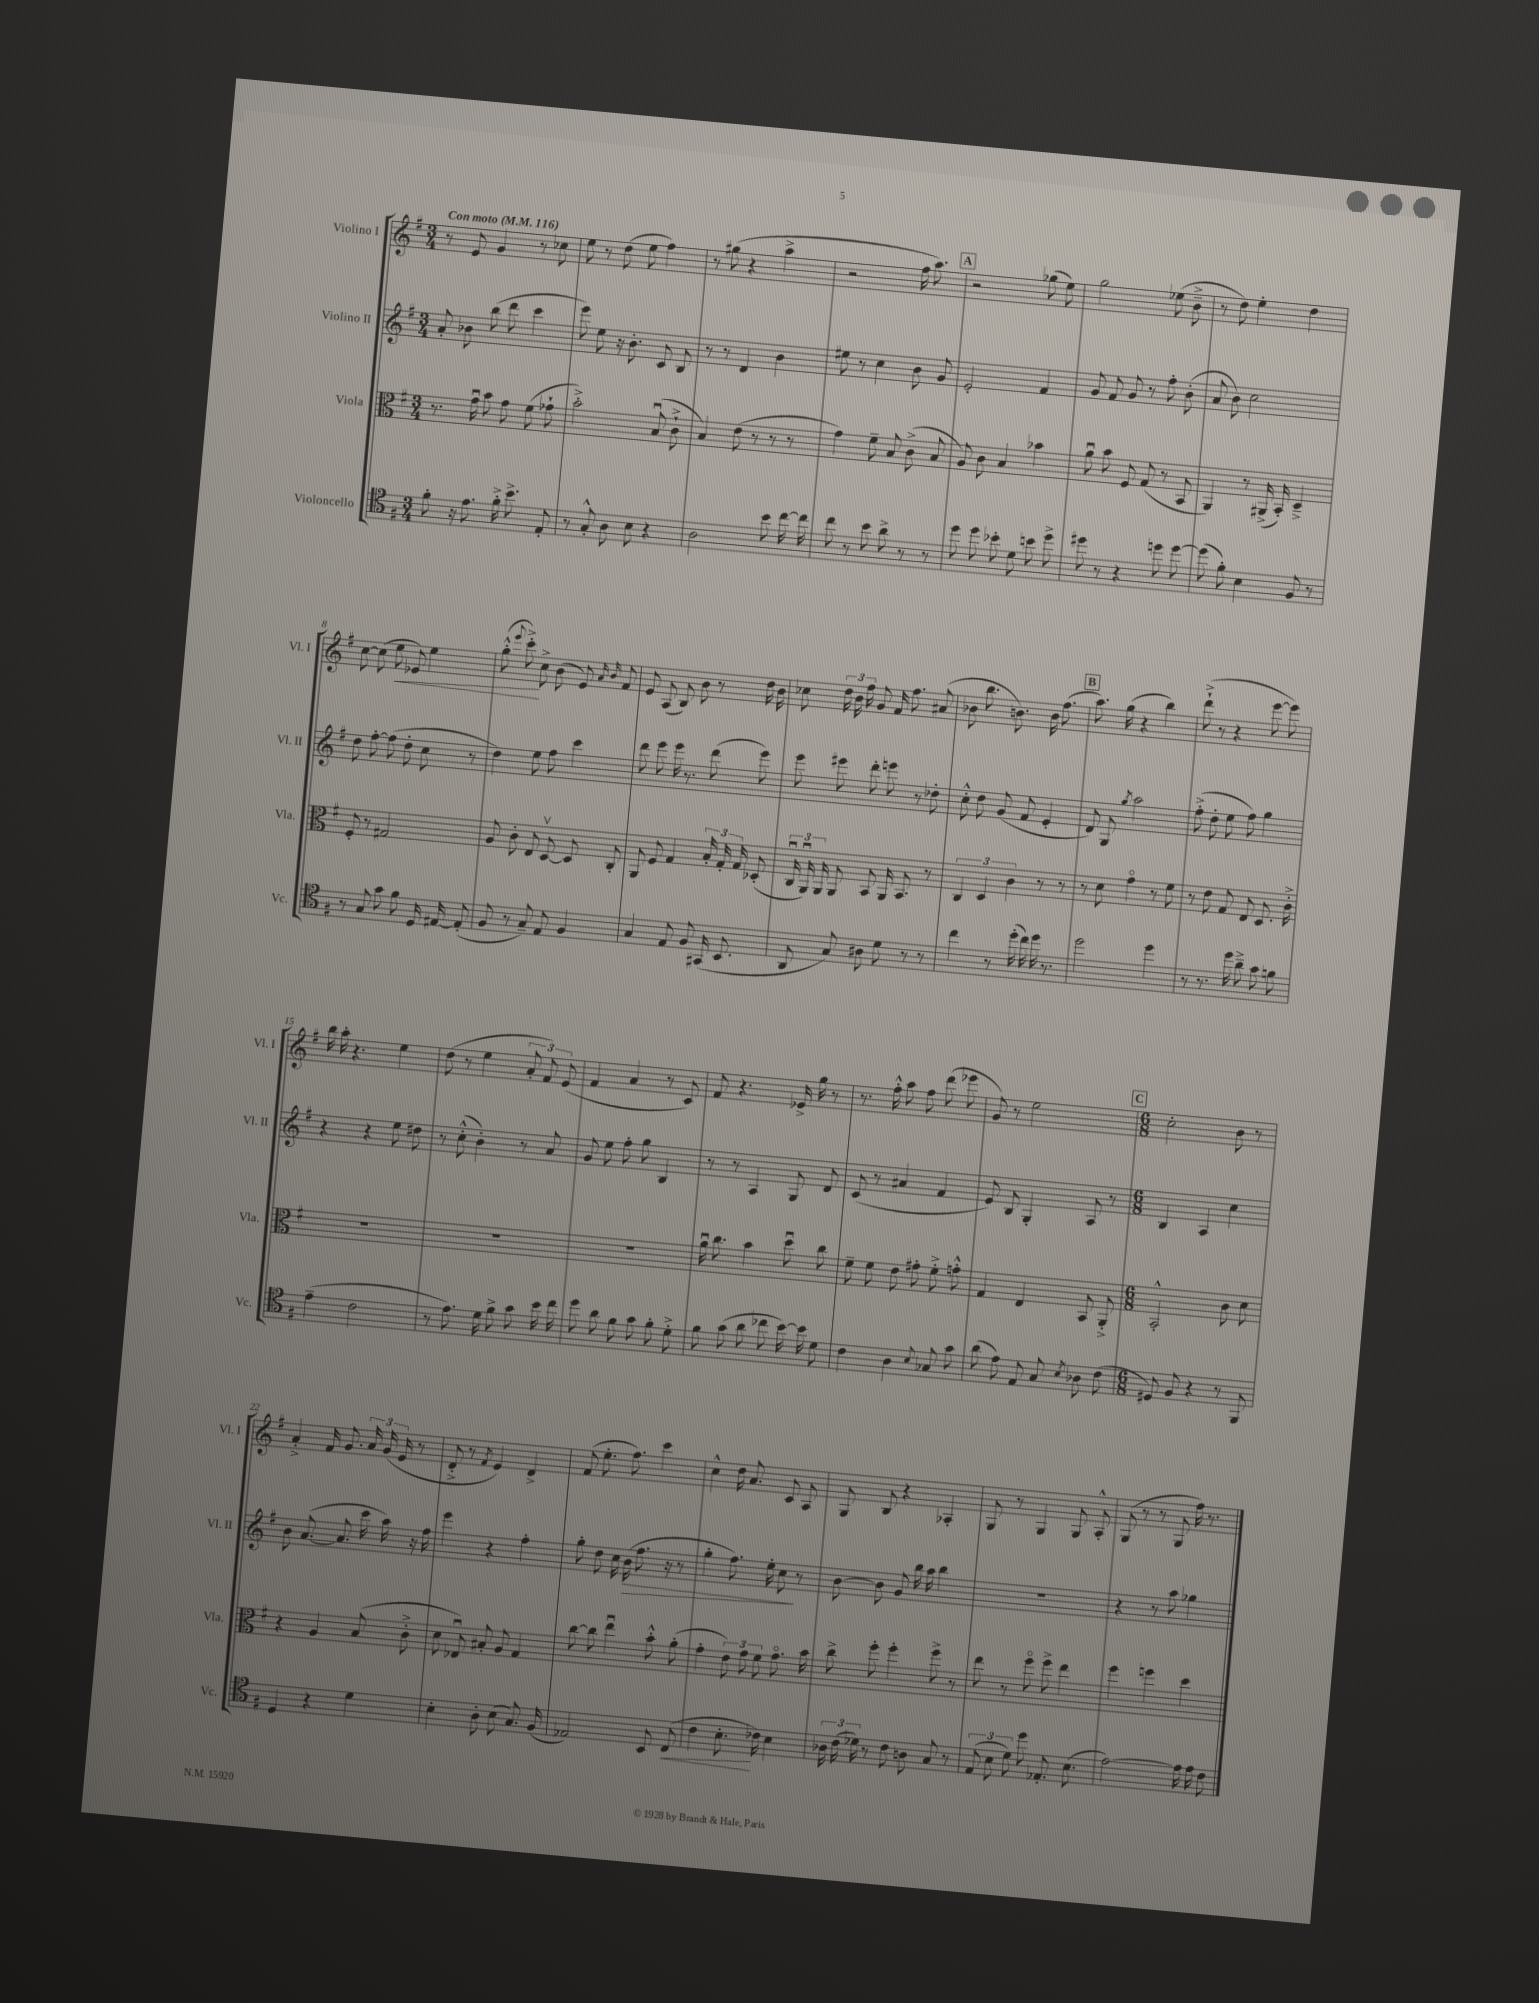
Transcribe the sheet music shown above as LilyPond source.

<<
\new StaffGroup <<
\new Staff = "s0" \with { instrumentName = "Violino I" shortInstrumentName = "Vl. I" } {
    \clef treble \key g \major \numericTimeSignature \time 3/4 \tempo "Con moto" 4 = 116
    \autoBeamOff r8 e'8 g'4 r8 ces''8 |
    e''8 r8 d''8( e''8 fis''4) |
    r8 gis''8( r4 a''4-> |
    r2 fis''16 a''8.) |
    \mark \markup { \box "A" } r2 ges''8( e''8) |
    g''2 ees''8( b'8---> |
    r8 d''8) e''4-. d''4 |
    c''8~ c''8( e''8\< ees'8) e''4 |
    g''8-.-^( \appoggiatura { e'''8 } c'''8-.->\!) c''8-> b'8( e'8) \grace { a'16 b'16 } fis'8 |
    e'8 a8( b8) b'8 r8 d''16 b'16 |
    ces''8 \tuplet 3/2 { d''16 b'16 fis''16 } g'8 fis'16 fis''8. ais'8( |
    bes'8 b''8. b'8.) b'16 fis''8.( |
    \mark \markup { \box "B" } a''8.) g''16( r4 b''4) |
    d'''8-!->( r8 r4 e'''8~ e'''8) |
    b''16 a''16-. r4. e''4 |
    d''8( r8 e''4 \tuplet 3/2 { a'8-. fis'8) e'8( } |
    fis'4 a'4 r8 c'8) |
    fis'8 r4. ees'16-> g''16 r8 |
    r8. fis''16-.-^ a''8 fis''8 d'''8( ees'''8 |
    g'8) r8 e''2 |
    \mark \markup { \box "C" } \numericTimeSignature \time 6/8 c''2-. b'8 r8 |
    a'4-.-> fis'16 g'8. \tuplet 3/2 { a'16 g'16( e'16 } r8 |
    d'8-.-> r8 \acciaccatura { fis'8 } e'4) d'4-> |
    fis'8( e''8.-. fis''8.) c'''4 |
    c''4-^ d''16 a'8. c'8 a8 |
    g8 b8 r4 aes4-. |
    g8 r8 g4 g8 a8-.-^ |
    g8( r8 r8 g8 fis''16) r8. \bar "|." |
}
\new Staff = "s1" \with { instrumentName = "Violino II" shortInstrumentName = "Vl. II" } {
    \clef treble \key g \major \numericTimeSignature \time 3/4
    \autoBeamOff a'8-. bes'8 b''8( d'''8 c'''4 |
    e'''8) e''8 r16 b'8.-. c'8 b8 |
    r8 r8 d'4 b'4 |
    eis''8 r8 c''4 b'8 g'8 |
    \mark \markup { \box "A" } e'2-. fis'4 |
    g'8 fis'8 g'8 r8 fis''8-. b'8-.( |
    a'8 b'8) c''2 |
    d''8 fis''8~-. fis''8( d''8-. c''8 r8 |
    d''4) e''8 fis''8 c'''4 |
    d'''8 e'''8 e'''16 r8. d'''8( e'''8) |
    e'''8 eis'''8 d'''8-. e'''8 r8 des''8-. |
    c''8-.-^ d''8 g'8( fis'8 e'4-. |
    \mark \markup { \box "B" } d'8) g8 \acciaccatura { g''8 } a''2 |
    fis''8-.->( d''8-. e''8 fis''8) g''4 |
    r4 r4 e''8 dis''8 |
    r8 c''8-.-^( b'4-.) r8 a'8 |
    g'8 e''8 fis''8-. g''8 b4 |
    r8 r8 a4 g8 d'8 |
    c'8( r8 ais'4 fis'4 |
    e'8) b8 g4-. a8 r8 |
    \mark \markup { \box "C" } \numericTimeSignature \time 6/8 b4 a4 c''4 |
    b'8 a'8.~( a'8. c'''16 a''16) r16 fis''16 |
    e'''4 r4 fis''4-. |
    g''8-. d''8 c''16 b'16\>( fis''8. r16 r8 |
    g''4-. fis''8.) e''16-. c''8\! r8 |
    b'8~ b'8 g'8 b''16 a''16 b''4 |
    R2. |
    r4 r8 a''8 ges''4 \bar "|." |
}
\new Staff = "s2" \with { instrumentName = "Viola" shortInstrumentName = "Vla." } {
    \clef alto \key g \major \numericTimeSignature \time 3/4
    \autoBeamOff r8. g'16\downbow b'8 g'8 fis'8( ges'8-! |
    b'2-.->) b8\downbow( c'8-!-> |
    b4) e'8( r8 r8 r8 |
    g'4) fis'8-- b8 c'8->( b8 |
    \mark \markup { \box "A" } a8) c'8 b4 bes'4 |
    a'8\downbow b'8 fis8 g8( r8 b,8 |
    a,4) r8 ais,16->( b,16-.) d4---> |
    fis8-. r8 gis2 |
    a8 c'8-. e8 d8~\upbow d8 c8-. |
    a,8 fis8 g4 \tuplet 3/2 { b16-. g16-. g16 } des8-.( |
    \tuplet 3/2 { c16\downbow a,16\downbow) a,16 } a,8 b,8 a,16 b,8. r8 |
    \tuplet 3/2 { c4 d4 c'4 } r8 r8 |
    \mark \markup { \box "B" } r8 d'8 g'4\flageolet r8 fis'8 |
    r8 e'8 g8 e8 d8. c'16-.-> |
    R2. |
    R2. |
    R2. |
    a'16\downbow c''8. b'4 d''8\downbow c''8 |
    fis'8-- fis'8 e'8 gis'8-. fis'8-.-> g'8-.-^ |
    g4 e4 b,8 a,8-.-> |
    \mark \markup { \box "C" } \numericTimeSignature \time 6/8 b,2-.-^ c'8 d'8 |
    r4 a4 b8( c'8-.-> |
    d'8 ees8\downbow) bis8-. a8 g4 |
    c''8~ c''8 e''4\downbow b'8-.-^ a'8-.( |
    g'4-. \tuplet 3/2 { e'8) g'8 fis'8 } g'8.\flageolet b'16 |
    c''8-> fis''8-. fis''4-. fis''8-> r8 |
    e''8 r8 fis''8\flageolet fis''8-> e''4 |
    fis''4 f''4 d''4 \bar "|." |
}
\new Staff = "s3" \with { instrumentName = "Violoncello" shortInstrumentName = "Vc." } {
    \clef tenor \key g \major \numericTimeSignature \time 3/4
    \autoBeamOff fis'8-. r16 e'8. fis'16-.-> b'8.-> e8-. |
    r8 g8-.-^ a8 b8 r4 |
    a2 b'8 c''16~ c''16 |
    c''8 r8 b'8 a'8-> r8 r8 |
    \mark \markup { \box "A" } d''8 d''8 bes'8-. d'8 b'8 d''8-> |
    dis''8 r8 r4 d''8 d''8~ |
    d''8( fis'8-.) b4 fis8 r8 |
    r8 g8 g'8 fis'8 d16 eis16~ eis8-.( |
    fis8 r8 g8--) e8 fis4 |
    g4 e8 fis8 gis,16( b,8. |
    a,8 g8) ais8 d'8 r8 r8 |
    c''4 r8 d''16-.( c''16) d''16 r8. |
    \mark \markup { \box "B" } d''2 d''4 |
    r8 r8. d''16 a'8---> g'8 f'8 |
    e'4--( c'2 |
    r8 e'8.) d'16 fis'8-> g'8 b'16 c''16 |
    d''8 a'8 fis'8 g'8 fis'8-. d'8-.-> |
    fis'8 g'8( a'8 ces''8 b'16~) b'16 d'8 |
    c'4 a4 \appoggiatura { b8 } ges8 g'8 |
    a'8( e'8) e8 g8 \acciaccatura { b8 } aes8 c'8( |
    \mark \markup { \box "C" } \numericTimeSignature \time 6/8 dis8) fis8 r4 r8 fis,8 |
    d4 r4 d'4 |
    b4-. a8-. b8( g8.) fis16( |
    ees2) b,8 c8\<( |
    c'4 b8.-.\! ces'16) b4 |
    \tuplet 3/2 { aes16 c'16( des'16) } r8 c'8 a8 g8 r8 |
    \tuplet 3/2 { e8( b8 d'8) } d''8 ees8.-. b8.( |
    e'2~) e'16 e'16 c'8 \bar "|." |
}
>>
>>
